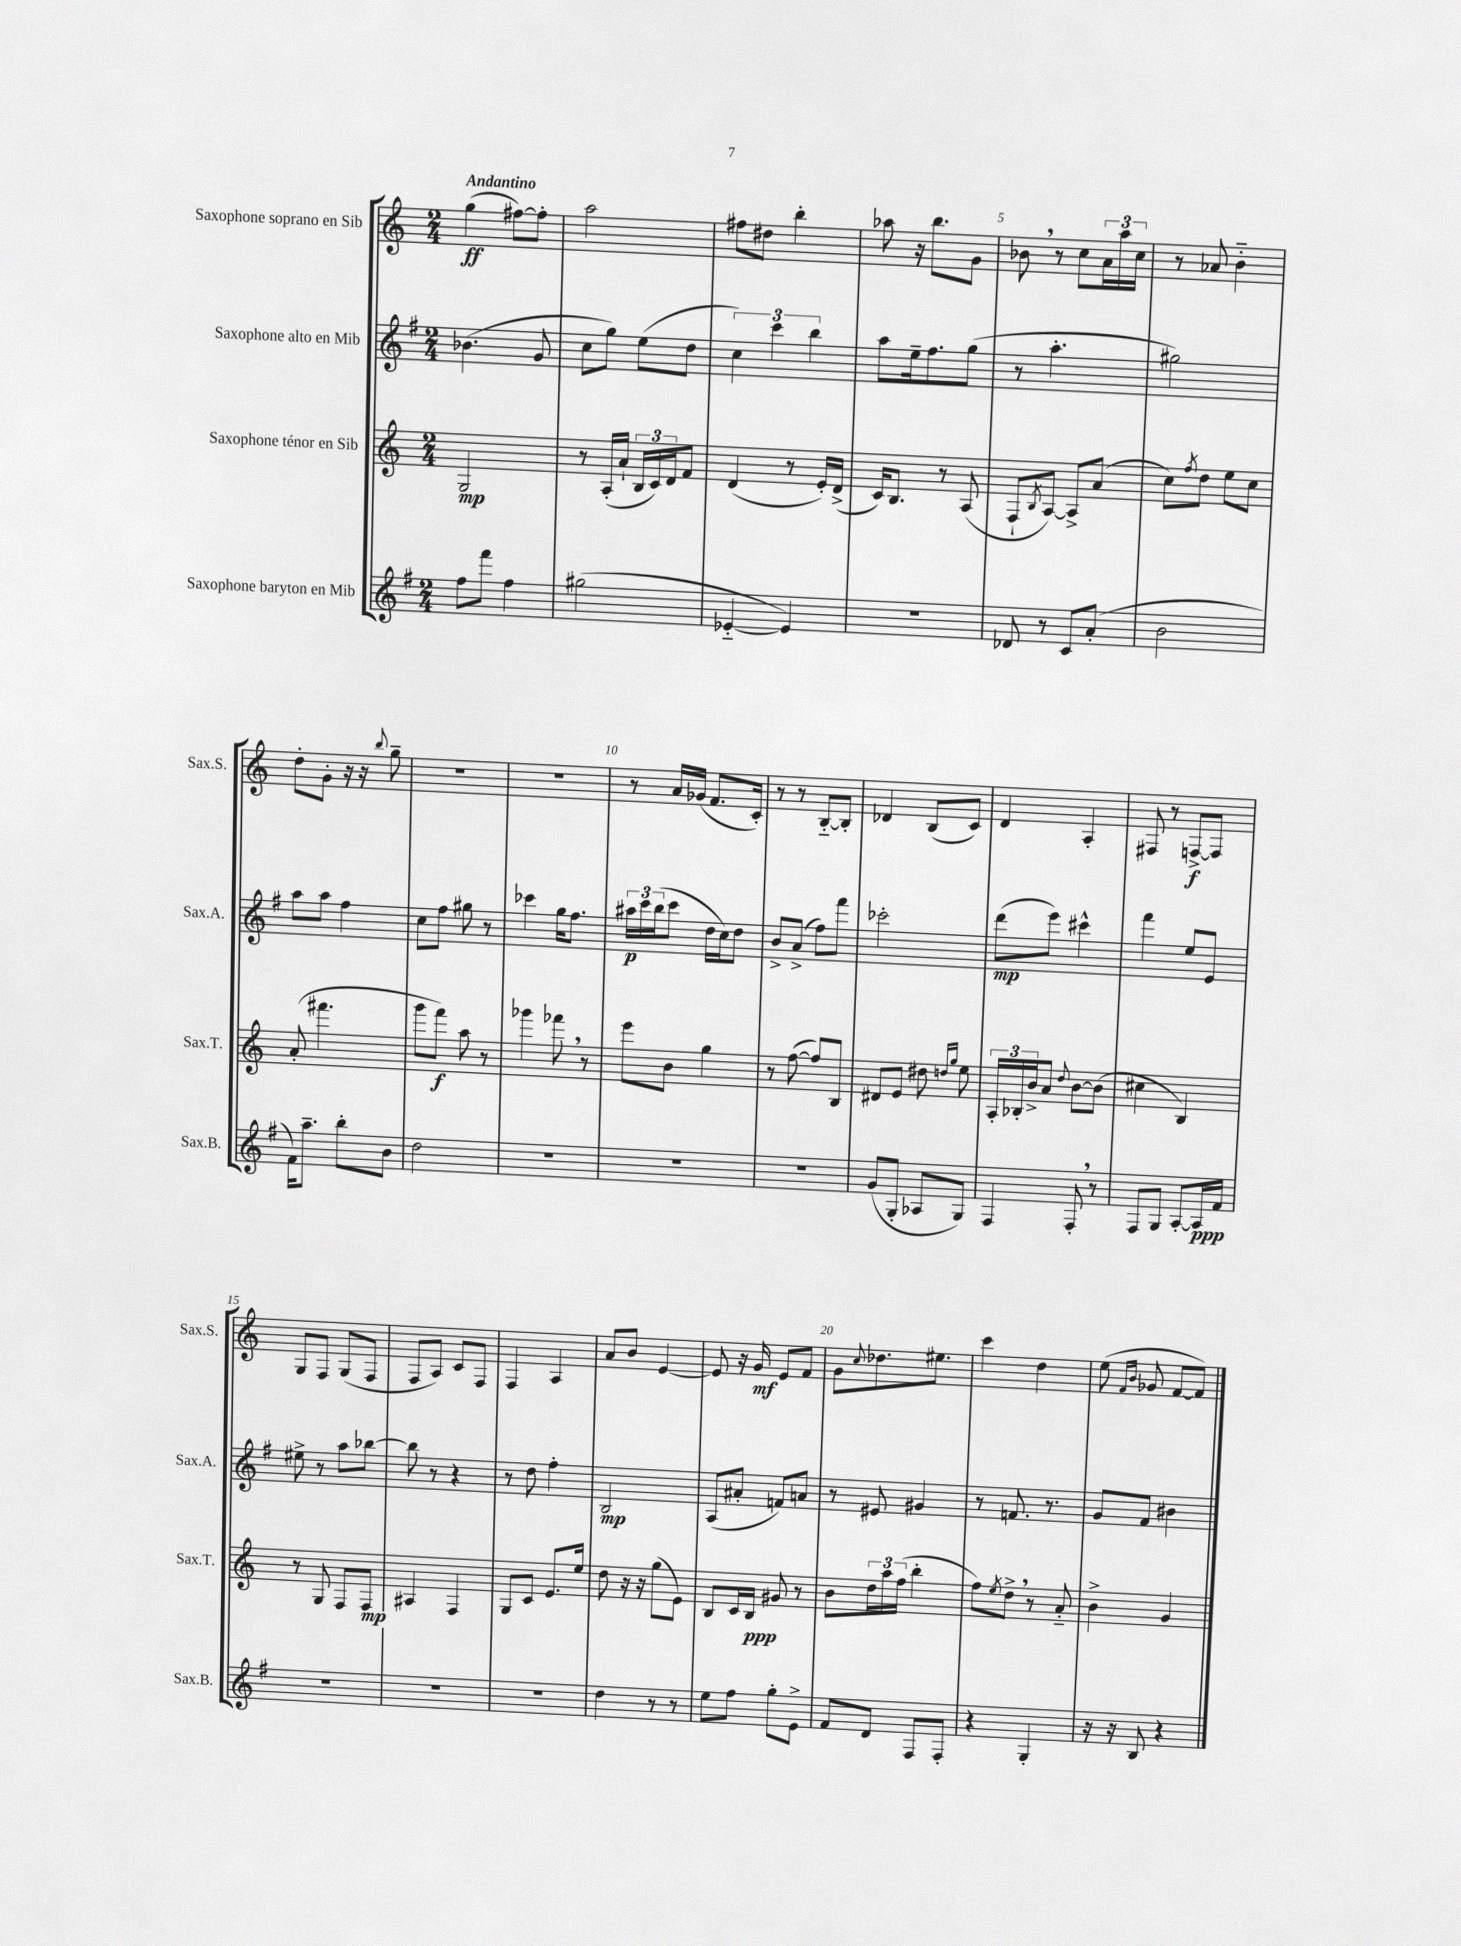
<<
\new StaffGroup <<
\new Staff = "s0" \with { instrumentName = "Saxophone soprano en Sib" shortInstrumentName = "Sax.S." } {
    \clef treble \key c \major \numericTimeSignature \time 2/4 \tempo "Andantino"
    g''4\ff( fis''8~) fis''8-. |
    a''2 |
    fis''8 dis''8 b''4-. |
    aes''8 r16 b''8. g'8 |
    bes'8 \breathe r8 c''8 \tuplet 3/2 { a'16 a''16 c''16 } |
    r8 aes'8 b'4-_ |
    d''8-. g'8-. r16 r16 \appoggiatura { b''8 } g''8-- |
    R2 |
    r2 |
    r8 a'16 ges'16( f'8. c'16-.) |
    r8 r8 b8~-_ b8-. |
    des'4 b8( c'8) |
    d'4 a4-. |
    fis8 r8 f8~->\f f8 |
    g8 f8 g8( f8 |
    f8 a8) c'8 f8 |
    f4 a4 |
    a'8 b'8 e'4~ |
    e'8 r16 g'16\mf e'8 f'8 |
    g'8 \appoggiatura { c''8 } des''8. eis''8. |
    c'''4 d''4 |
    e''8( \grace { f'16 b'16 } ges'8 f'8~ f'8) \bar "|." |
}
\new Staff = "s1" \with { instrumentName = "Saxophone alto en Mib" shortInstrumentName = "Sax.A." } {
    \clef treble \key g \major \numericTimeSignature \time 2/4
    bes'4.( g'8 |
    c''8 g''8) e''8( d''8 |
    \tuplet 3/2 { c''4) c'''4 b''4 } |
    a''8 e''16-- fis''8. g''8( |
    r8 a''4.-. |
    gis''2) |
    a''8 a''8 fis''4 |
    c''8 fis''8 gis''8 r8 |
    ces'''4 g''16 fis''8. |
    \tuplet 3/2 { ais''16\p c'''16 b''16( } c'''8 d''16 c''16) d''8 |
    b'8-> a'8->( fis''8) fis'''8 |
    ces'''2-. |
    d'''8\mp( e'''8) cis'''4-^ |
    fis'''4 e''8 e'8 |
    eis''8-> r8 a''8 bes''8~ |
    bes''8 r8 r4 |
    r8 d''8 fis''4-. |
    b2\mp |
    a8( ais'8-. f'8) a'8 |
    r8 eis'8 gis'4 |
    r8 f'8. r8. |
    g'8 fis'8 bis'4 \bar "|." |
}
\new Staff = "s2" \with { instrumentName = "Saxophone ténor en Sib" shortInstrumentName = "Sax.T." } {
    \clef treble \key c \major \numericTimeSignature \time 2/4
    g2\mp |
    r8 a16-.( a'16-! \tuplet 3/2 { b16 c'16) d'16 } f'8 |
    d'4( r8 e'16-.) d'16->( |
    c'16) b8. r8 a8( |
    f8-! \acciaccatura { b8 } a8~) a8-> a'8( |
    c''8) \acciaccatura { f''8 } d''8 e''8 c''8 |
    a'8-.( fis'''4. |
    g'''8 f'''8\f) a''8 r8 |
    ges'''4 fes'''8 \breathe r8 |
    e'''8 b'8 g''4 |
    r8 f''8~( f''8) b8 |
    dis'8 e'8 dis''8 \grace { d''16 g''16 } e''8 |
    \tuplet 3/2 { a16-. bes16-. b'16-> } a'8 \appoggiatura { d''8 } b'8~ b'8( |
    cis''4 b4) |
    r8 g8 f8 f8\mp |
    ais4 f4 |
    g8 c'8 e'8. e''16 |
    d''8 r16 r16 g''8( e'8) |
    b8 c'16 b16\ppp gis'8 r8 |
    b'8 \tuplet 3/2 { d''16 a''16 f''16( } b''4-. |
    f''8) \acciaccatura { e''8 } d''8-> \breathe r8 a'8-_ |
    b'4-> g'4 \bar "|." |
}
\new Staff = "s3" \with { instrumentName = "Saxophone baryton en Mib" shortInstrumentName = "Sax.B." } {
    \clef treble \key g \major \numericTimeSignature \time 2/4
    fis''8 fis'''8 fis''4 |
    gis''2( |
    ees'4~-_ ees'4) |
    R2 |
    des'8 r8 c'8 a'8-.( |
    b'2 |
    fis'16) a''8.-- b''8-. b'8 |
    d''2 |
    R2 |
    R2 |
    R2 |
    g'8( g8-. aes8 g8) |
    fis4 fis8-. \breathe r8 |
    fis8 g8 a8~-. a16\ppp fis'16 |
    R2 |
    R2 |
    R2 |
    d''4 r8 r8 |
    e''8 fis''8 g''8-. e'8-> |
    fis'8 d'8 fis8 fis8-. |
    r4 g4-. |
    r16 r16 b8 r4 \bar "|." |
}
>>
>>
\layout { \context { \Score \override BarNumber.break-visibility = ##(#f #t #t) barNumberVisibility = #(every-nth-bar-number-visible 5) } }
